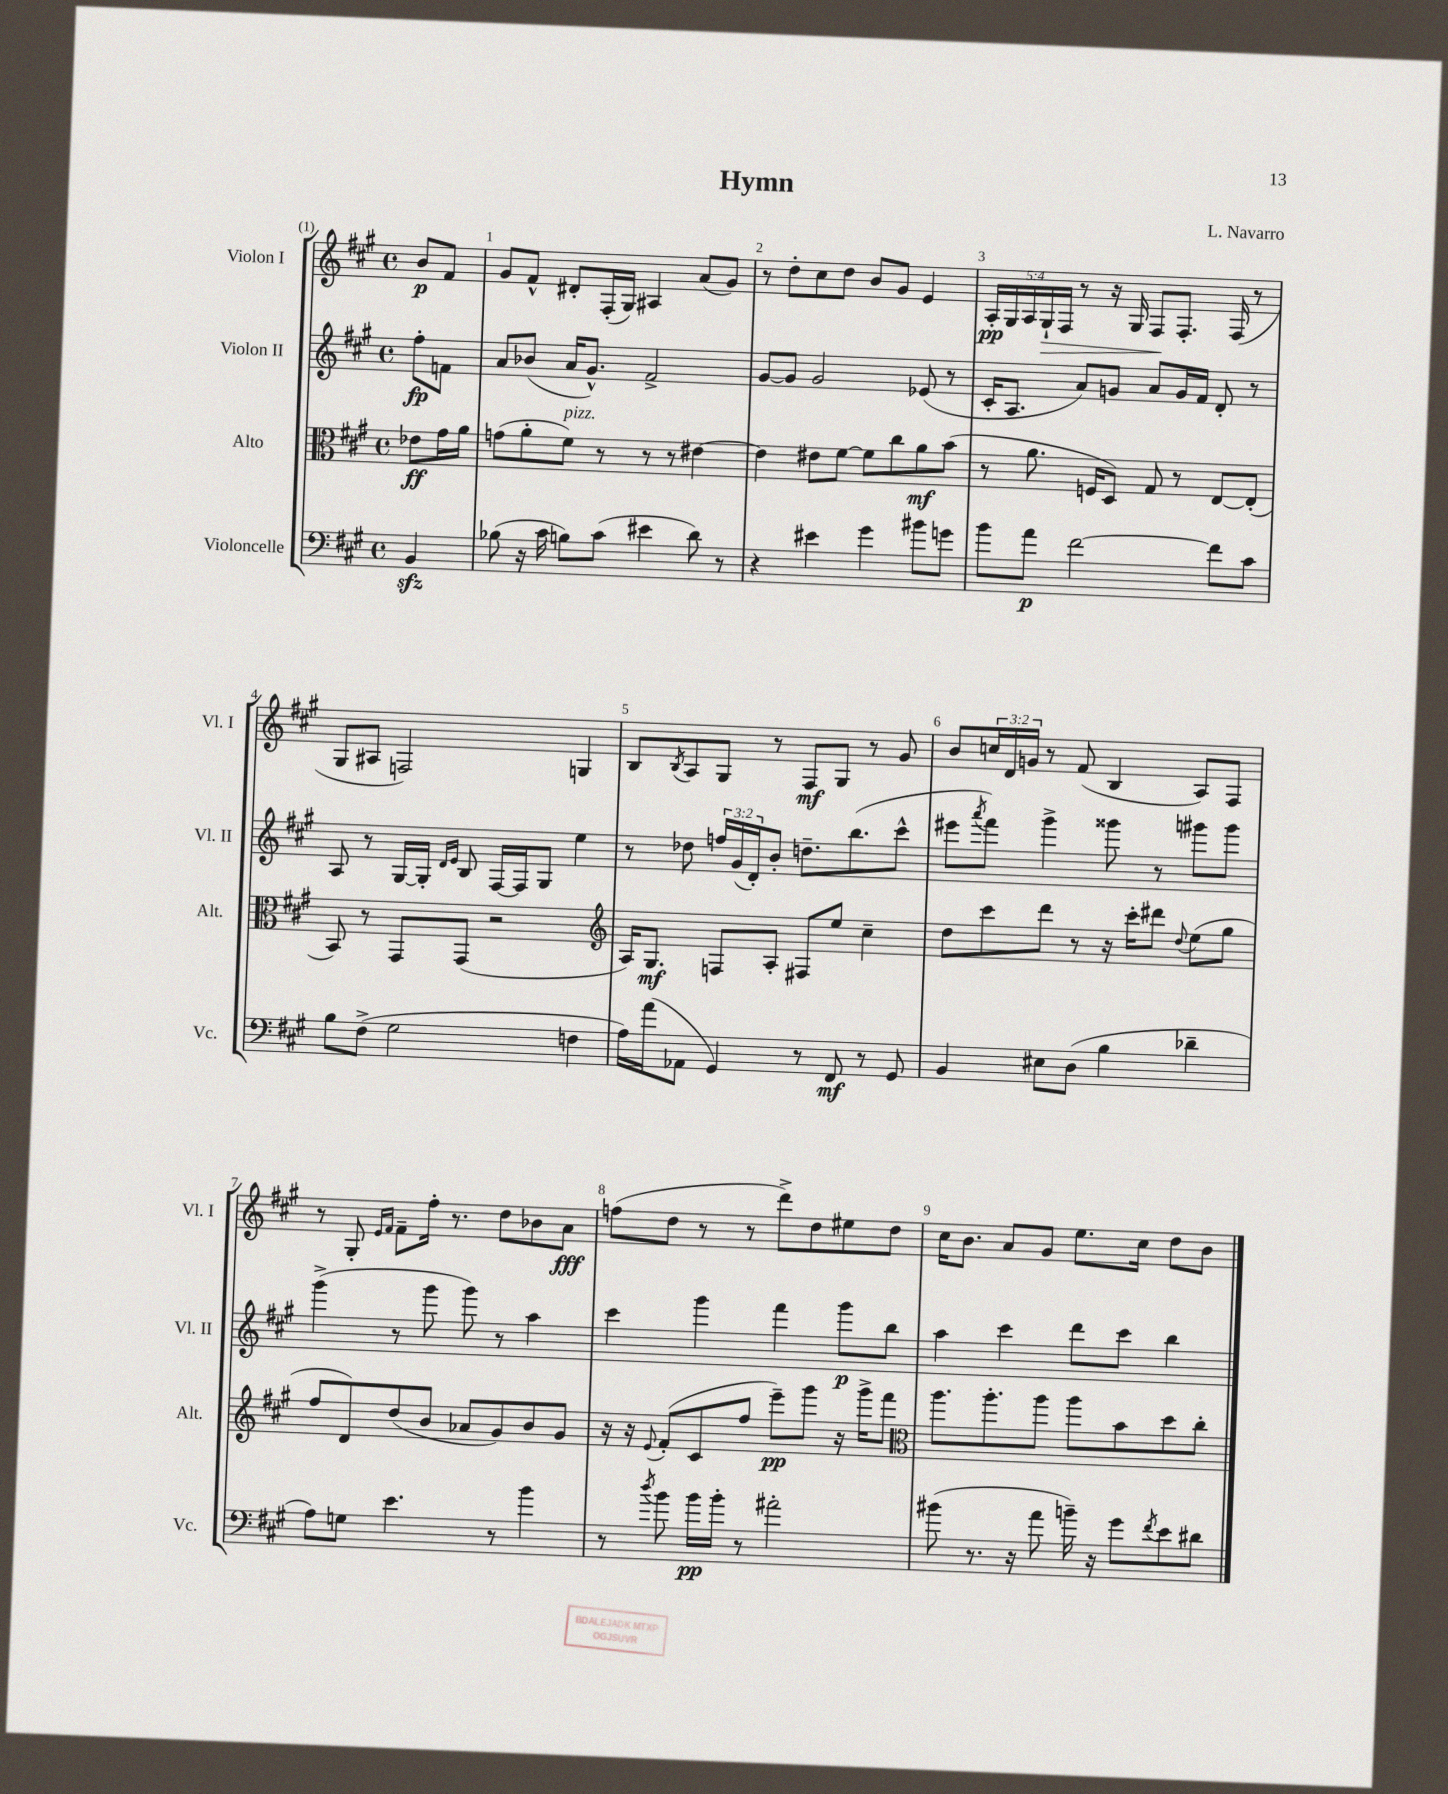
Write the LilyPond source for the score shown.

\header { title = "Hymn" composer = "L. Navarro" }
<<
\new StaffGroup <<
\new Staff = "s0" \with { instrumentName = "Violon I" shortInstrumentName = "Vl. I" } {
    \clef treble \key a \major \defaultTimeSignature \time 4/4 \override Staff.TupletNumber.text = #tuplet-number::calc-fraction-text \partial 4
    b'8\p fis'8 |
    gis'8 fis'8-^ dis'8-. fis16-.( gis16) ais4 a'8( gis'8) |
    r8 d''8-. cis''8 d''8 b'8 gis'8 e'4 |
    \tuplet 5/4 { a16-.\pp gis16 a16 gis16-!\> fis16 } r8 r16 gis16 fis8\! fis8.-. fis16( r8 |
    gis8 ais8 f2) g4 |
    b8 \acciaccatura { b8 } a8 gis8 r8 fis8\mf gis8 r8 gis'8 |
    b'8 \tuplet 3/2 { c''16 d'16 g'16 } r8 fis'8( b4 a8) fis8 |
    r8 gis8-. \grace { e'16 fis'16 } fis'8-- fis''16-. r8. d''8 bes'8 a'8\fff |
    f''8( d''8 r8 r8 d'''8->) d''8 eis''8 d''8 |
    cis''16 b'8. a'8 gis'8 e''8. cis''16 d''8 b'8 \bar "|." |
}
\new Staff = "s1" \with { instrumentName = "Violon II" shortInstrumentName = "Vl. II" } {
    \clef treble \key a \major \defaultTimeSignature \time 4/4 \override Staff.TupletNumber.text = #tuplet-number::calc-fraction-text \partial 4
    fis''8-.\fp f'8 |
    a'8 bes'8( a'16 gis'8.-^) fis'2-> |
    gis'8~ gis'8 gis'2 ees'8( r8 |
    cis'16-. a8. a'8) g'8 a'8 g'16 fis'16 d'8-. r8 |
    a8 r8 gis16~ gis16-. \grace { d'16 e'16 } b8 fis16~ fis16 gis8 e''4 |
    r8 des''8 \tuplet 3/2 { f''16 gis'16( d'16-.) } b'8-. d''8.-- b''8.( cis'''8-^ |
    eis'''8 \acciaccatura { a'''8 } fis'''8) gis'''4-> gisis'''8 r8 gis'''8 gis'''8 |
    gis'''4->( r8 gis'''8 gis'''8) r8 a''4 |
    cis'''4 gis'''4 fis'''4 gis'''8\p b''8 |
    a''4 cis'''4 d'''8 cis'''8 b''4 \bar "|." |
}
\new Staff = "s2" \with { instrumentName = "Alto" shortInstrumentName = "Alt." } {
    \clef alto \key a \major \defaultTimeSignature \time 4/4 \partial 4
    ees'8\ff gis'16 a'16 |
    g'8( a'8-. fis'8^\markup { \italic "pizz." }) r8 r8 r8 eis'4~ |
    eis'4 eis'8 fis'8~ fis'8 cis''8 a'8\mf b'8( |
    r8 a'8. f16 d8) gis8 r8 e8~ e8-.( |
    b,8) r8 gis,8 gis,8( r2 |
    \clef treble a16) gis8.\mf f8 a8-. fis8 e''8 cis''4-- |
    d''8 cis'''8 d'''8 r8 r16 cis'''16-. dis'''8 \appoggiatura { d''8 } e''8( gis''8 |
    fis''8 d'8) d''8( b'8 aes'8 gis'8) b'8 gis'8 |
    r16 r16 \appoggiatura { e'8 } fis'8-.( cis'8 fis''8 e'''8--\pp) gis'''8 r16 gis'''16-> fis'''8 |
    \clef alto a''8. a''8.-. a''8 a''8 b'8 d''8 cis''8-. \bar "|." |
}
\new Staff = "s3" \with { instrumentName = "Violoncelle" shortInstrumentName = "Vc." } {
    \clef bass \key a \major \defaultTimeSignature \time 4/4 \partial 4
    b,4\sfz |
    bes8( r16 cis'16 b8) cis'8( eis'4 d'8) r8 |
    r4 eis'4 gis'4 bis'8 g'8 |
    b'8 a'8\p fis'2~ fis'8 cis'8 |
    b8 fis8->( gis2 f4 |
    a16) a'16( aes,8 gis,4) r8 fis,8\mf r8 gis,8 |
    b,4 eis8 d8( b4 des'4-- |
    a8) g8 e'4. r8 b'4 |
    r8 \acciaccatura { d''8 } b'8 b'16\pp b'16-. r8 ais'2-. |
    bis'8( r8. r16 a'8 b'16--) r16 gis'8 \acciaccatura { fis'8 } e'8 dis'8 \bar "|." |
}
>>
>>
\layout { \context { \Score \override BarNumber.break-visibility = ##(#f #t #t) barNumberVisibility = #all-bar-numbers-visible } }
